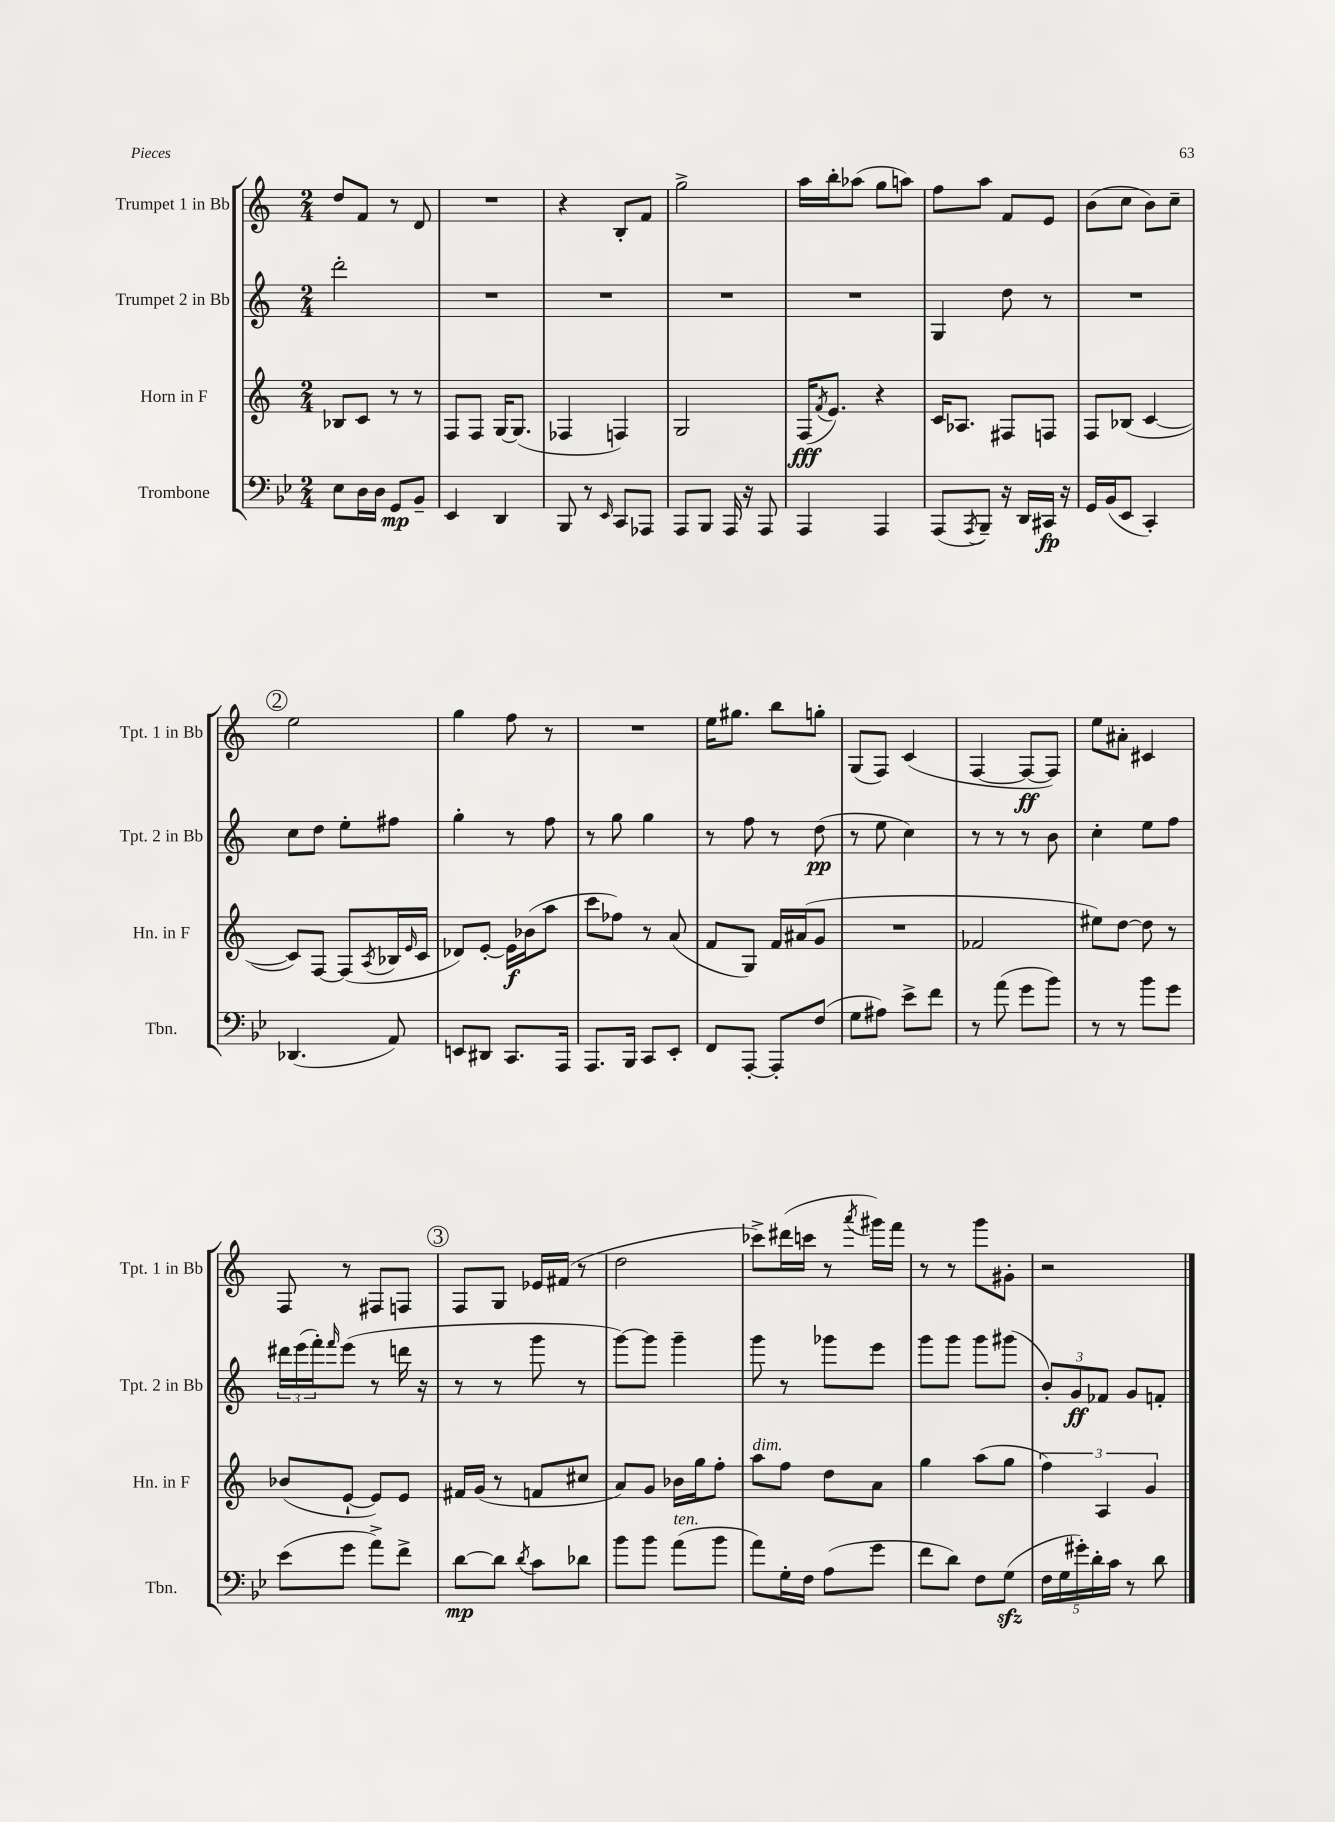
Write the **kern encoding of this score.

**kern	**dynam	**kern	**dynam	**kern	**dynam	**kern	**dynam
*part4	*part4	*part3	*part3	*part2	*part2	*part1	*part1
*staff4	*staff4	*staff3	*staff3	*staff2	*staff2	*staff1	*staff1
*I"Trombone	*	*I"Horn in F	*	*I"Trumpet 2 in Bb	*	*I"Trumpet 1 in Bb	*
*I'Tbn.	*	*I'Hn. in F	*	*I'Tpt. 2 in Bb	*	*I'Tpt. 1 in Bb	*
*clefF4	*	*clefG2	*	*clefG2	*	*clefG2	*
*k[b-e-]	*	*k[]	*	*k[]	*	*k[]	*
*M2/4	*	*M2/4	*	*M2/4	*	*M2/4	*
=6	=6	=6	=6	=6	=6	=6	=6
8E-\L	.	8B-X/L	.	2ddd'\	.	8dd/L	.
16D\L	.	8c/J	.	.	.	8f/J	.
16D\JJ	.	.	.	.	.	.	.
8GG/L	mp	8r	.	.	.	8r	.
8BB-~/J	.	8r	.	.	.	8d/	.
=7	=7	=7	=7	=7	=7	=7	=7
4EE-/	.	8F/L	.	2r	.	2r	.
.	.	8F/J	.	.	.	.	.
4DD/	.	[16G/KL	.	.	.	.	.
.	.	(8.G/J]	.	.	.	.	.
=8	=8	=8	=8	=8	=8	=8	=8
8BBB-/	.	4F-X/	.	2r	.	4r	.
8r	.	.	.	.	.	.	.
16qqEE-/	.	.	.	.	.	.	.
8CC/L	.	4Fn/)	.	.	.	8B'/L	.
8AAA-X/J	.	.	.	.	.	8f/J	.
=9	=9	=9	=9	=9	=9	=9	=9
8AAA/L	.	2G/	.	2r	.	2gg^\	.
8BBB-/J	.	.	.	.	.	.	.
16AAA/	.	.	.	.	.	.	.
16r	.	.	.	.	.	.	.
8AAA/	.	.	.	.	.	.	.
=10	=10	=10	=10	=10	=10	=10	=10
4AAA/	.	(16F/KL	fff	2r	.	16aa\LL	.
.	.	8qf/	.	.	.	.	.
.	.	8.e/J)	.	.	.	16bb'\J	.
.	.	.	.	.	.	(8aa-X\J	.
4AAA/	.	4r	.	.	.	8gg\L	.
.	.	.	.	.	.	8aan\J)	.
=11	=11	=11	=11	=11	=11	=11	=11
(8AAA/L	.	16c/KL	.	4G/	.	8ff\L	.
.	.	8.A-X/J	.	.	.	.	.
8qAAA/	.	.	.	.	.	.	.
8BBB-~/J)	.	.	.	.	.	8aa\J	.
16r	.	8F#X/L	.	8dd\	.	8f/L	.
16DD/LL	.	.	.	.	.	.	.
16CC#X/JJ	fp	8Fn/J	.	8r	.	8e/J	.
16r	.	.	.	.	.	.	.
=12	=12	=12	=12	=12	=12	=12	=12
16GG/LL	.	8F/L	.	2r	.	(8b\L	.
(16BB-/J	.	.	.	.	.	.	.
8EE-/J	.	(8B-X/J	.	.	.	8cc\J	.
4CC'/)	.	[4c/	.	.	.	8b\L)	.
.	.	.	.	.	.	8cc~\J	.
!!LO:LB:g=z
!!LO:REH:place=s1:t=2
=13	=13	=13	=13	=13	=13	=13	=13
(4.DD-X/	.	8c/L])	.	8cc\L	.	2ee\	.
.	.	[8F/J	.	8dd\J	.	.	.
.	.	(8F/L]	.	8ee'\L	.	.	.
.	.	8qA/	.	.	.	.	.
8AA/)	.	16B-X/L	.	8ff#X\J	.	.	.
.	.	16qqe/	.	.	.	.	.
.	.	16c/JJ	.	.	.	.	.
=14	=14	=14	=14	=14	=14	=14	=14
8EEn/L	.	8d-X/L)	.	4gg'\	.	4gg\	.
8DD#X/J	.	[8e'/J	.	.	.	.	.
8.CC/L	.	16e\LL]	f	8r	.	8ff\	.
.	.	(16b-X\J	.	.	.	.	.
.	.	8aa\J	.	8ff\	.	8r	.
16AAA/Jk	.	.	.	.	.	.	.
=15	=15	=15	=15	=15	=15	=15	=15
8.AAA/L	.	8ccc\L	.	8r	.	2r	.
.	.	8ff-X\J)	.	8gg\	.	.	.
16BBB-/Jk	.	.	.	.	.	.	.
8CC/L	.	8r	.	4gg\	.	.	.
8EE-'/J	.	(8a/	.	.	.	.	.
=16	=16	=16	=16	=16	=16	=16	=16
8FF/L	.	8f/L	.	8r	.	16ee\KL	.
.	.	.	.	.	.	8.gg#X\J	.
[8AAA'/J	.	8G/J)	.	8ff\	.	.	.
8AAA'/L]	.	16f/LL	.	8r	.	8bb\L	.
.	.	(16a#X/J	.	.	.	.	.
(8F/J	.	8g/J	.	(8dd\	pp	8ggn'\J	.
=17	=17	=17	=17	=17	=17	=17	=17
8G\L	.	2r	.	8r	.	(8G/L	.
8A#X\J)	.	.	.	8ee\	.	8F/J)	.
8e-^\L	.	.	.	4cc\)	.	(4c/	.
8f\J	.	.	.	.	.	.	.
=18	=18	=18	=18	=18	=18	=18	=18
8r	.	2f-X/	.	8r	.	[4F/	.
(8a\	.	.	.	8r	.	.	.
8g\L	.	.	.	8r	.	8F/L_	ff
8b-\J)	.	.	.	8b\	.	8F/J])	.
=19	=19	=19	=19	=19	=19	=19	=19
8r	.	8ee#X\L)	.	4cc'\	.	8ee\L	.
8r	.	[8dd\J	.	.	.	8a#X'\J	.
8b-\L	.	8dd\]	.	8ee\L	.	4c#X/	.
8g\J	.	8r	.	8ff\J	.	.	.
!!LO:LB:g=z
=20	=20	=20	=20	=20	=20	=20	=20
(8e-\L	.	(8b-X/L	.	24ddd#X\LL	.	8F/	.
.	.	.	.	(24eee\	.	.	.
.	.	.	.	24fff'\J)	.	.	.
.	.	.	.	16qqfff/	.	.	.
8g\J	.	[8e`/J	.	(8eee\J	.	8r	.
8a^\L)	.	8e/L])	.	8r	.	8F#X/L	.
8f^\J	.	8e/J	.	16dddn\	.	8Fn/J	.
.	.	.	.	16r	.	.	.
!!LO:REH:place=s1:t=3
=21	=21	=21	=21	=21	=21	=21	=21
[8d\L	mp	16f#X/LL	.	8r	.	8F/L	.
.	.	(16g/JJ	.	.	.	.	.
8d\J]	.	8r	.	8r	.	8G/J	.
8qd/	.	.	.	.	.	.	.
8c\L	.	8fn/L	.	8ggg\	.	16e-X/LL	.
.	.	.	.	.	.	(16f#X/JJ	.
8d-X\J	.	8cc#X/J	.	8r	.	8r	.
=22	=22	=22	=22	=22	=22	=22	=22
8b-\L	.	8a/L)	.	[8ggg\L)	.	2dd\	.
8b-\J	.	8g/J	.	8ggg\J]	.	.	.
!LO:TX:a:i:t=ten.	!	!	!	!	!	!	!
(8a\L	.	16b-X\LL	.	4ggg~\	.	.	.
.	.	16gg\J	.	.	.	.	.
8b-\J	.	8ff'\J	.	.	.	.	.
=23	=23	=23	=23	=23	=23	=23	=23
!	!	!LO:TX:a:i:t=dim.	!	!	!	!	!
8a\L)	.	8aa\L	.	8ggg\	.	8ccc-X^\L)	.
16G'\L	.	8ff\J	.	8r	.	(16ddd#X\L	.
16F\JJ	.	.	.	.	.	16cccn\JJ	.
(8A\L	.	8dd\L	.	8ggg-X\L	.	8r	.
.	.	.	.	.	.	8qaaa/	.
8g\J	.	8a\J	.	8eee\J	.	16ggg#X\LL)	.
.	.	.	.	.	.	16fff\JJ	.
=24	=24	=24	=24	=24	=24	=24	=24
8f\L	.	4gg\	.	8ggg\L	.	8r	.
8d\J)	.	.	.	8ggg\J	.	8r	.
8F\L	.	(8aa\L	.	8ggg\L	.	8ggg\L	.
(8Gzz\J	.	8gg\J	.	(8ggg#X\J	.	8g#X'\J	.
=25	=25	=25	=25	=25	=25	=25	=25
20F\LL	.	6ff\)	.	12b'/L)	.	2r	.
20G\	.	.	.	.	.	.	.
.	.	.	.	12g/	ff	.	.
20g#X'\)	.	.	.	.	.	.	.
20d'\	.	.	.	.	.	.	.
.	.	6A/	.	12f-X/J	.	.	.
20c\JJ	.	.	.	.	.	.	.
8r	.	.	.	8g/L	.	.	.
.	.	6g/	.	.	.	.	.
8d\	.	.	.	8fn'/J	.	.	.
==	==	==	==	==	==	==	==
*-	*-	*-	*-	*-	*-	*-	*-
